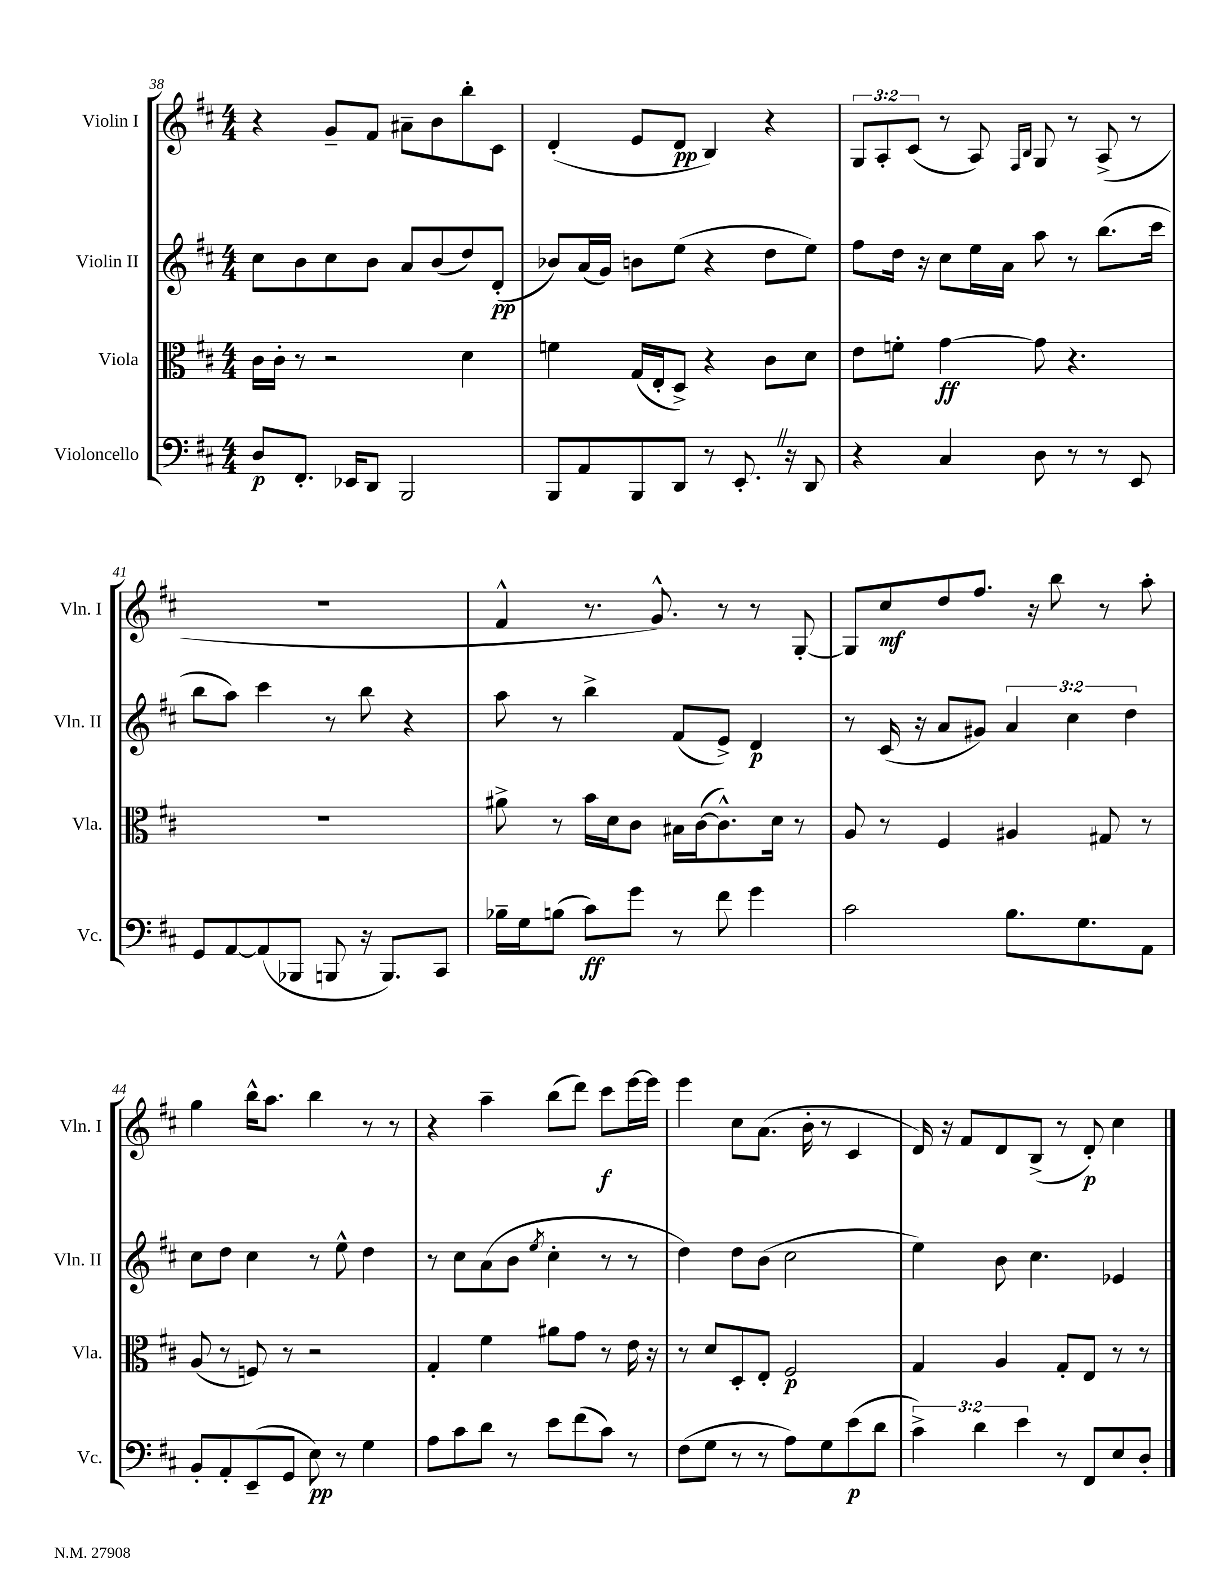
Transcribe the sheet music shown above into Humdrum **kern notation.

**kern	**dynam	**kern	**dynam	**kern	**dynam	**kern	**dynam
*part4	*part4	*part3	*part3	*part2	*part2	*part1	*part1
*staff4	*staff4	*staff3	*staff3	*staff2	*staff2	*staff1	*staff1
*I"Violoncello	*	*I"Viola	*	*I"Violin II	*	*I"Violin I	*
*I'Vc.	*	*I'Vla.	*	*I'Vln. II	*	*I'Vln. I	*
*clefF4	*	*clefC3	*	*clefG2	*	*clefG2	*
*k[f#c#]	*	*k[f#c#]	*	*k[f#c#]	*	*k[f#c#]	*
*M4/4	*	*M4/4	*	*M4/4	*	*M4/4	*
=38	=38	=38	=38	=38	=38	=38	=38
8D/L	p	16c#\LL	.	8cc#\L	.	4r	.
.	.	16c#'\JJ	.	.	.	.	.
8.FF#'/J	.	8r	.	8b\	.	.	.
.	.	2r	.	8cc#\	.	8g~/L	.
16EE-X/KL	.	.	.	.	.	.	.
8DD/J	.	.	.	8b\J	.	8f#/J	.
2BBB/	.	.	.	8a/L	.	8a#X~\L	.
.	.	.	.	(8b/	.	8b\	.
.	.	4d\	.	8dd/)	.	8bb'\	.
.	.	.	.	(8d'/J	pp	8c#\J	.
=39	=39	=39	=39	=39	=39	=39	=39
8BBB/L	.	4fn\	.	8b-X/L)	.	(4d'/	.
8AA/	.	.	.	(16a/L	.	.	.
.	.	.	.	16g/JJ)	.	.	.
8BBB/	.	(16G/LL	.	8bn\L	.	8e/L	.
.	.	16E'/J	.	.	.	.	.
8DD/J	.	8D^/J)	.	(8ee\J	.	8d/J	pp
8r	.	4r	.	4r	.	4B/)	.
8.EE'Z/	.	.	.	.	.	.	.
.	.	8c#\L	.	8dd\L	.	4r	.
16r	.	.	.	.	.	.	.
8DD/	.	8d\J	.	8ee\J)	.	.	.
=40	=40	=40	=40	=40	=40	=40	=40
4r	.	8e\L	.	8ff#\L	.	12G/L	.
.	.	.	.	.	.	12A'/	.
.	.	8fn'\J	.	16dd\Jk	.	.	.
.	.	.	.	.	.	(12c#/J	.
.	.	.	.	16r	.	.	.
4C#/	.	[4g\	ff	8cc#\L	.	8r	.
.	.	.	.	16ee\L	.	8A/)	.
.	.	.	.	16a\JJ	.	.	.
.	.	.	.	.	.	16qqF#/LL	.
.	.	.	.	.	.	16qqB/JJ	.
8D\	.	8g\]	.	8aa\	.	8G/	.
8r	.	4.r	.	8r	.	8r	.
8r	.	.	.	(8.bb\L	.	(8A^/	.
8EE/	.	.	.	.	.	8r	.
.	.	.	.	16ccc#\Jk	.	.	.
!!LO:LB:g=z
=41	=41	=41	=41	=41	=41	=41	=41
8GG/L	.	1r	.	8bb\L	.	1r	.
[8AA/	.	.	.	8aa\J)	.	.	.
(8AA/]	.	.	.	4ccc#\	.	.	.
8BBB-X/J	.	.	.	.	.	.	.
8BBBn/	.	.	.	8r	.	.	.
16r	.	.	.	8bb\	.	.	.
8.BBB/L)	.	.	.	.	.	.	.
.	.	.	.	4r	.	.	.
8CC#/J	.	.	.	.	.	.	.
=42	=42	=42	=42	=42	=42	=42	=42
16B-X~\LL	.	8a#X^\	.	8aa\	.	4f#^^/	.
16G\J	.	.	.	.	.	.	.
(8Bn\J	.	8r	.	8r	.	.	.
8c#\L)	ff	16b\LL	.	4bb^\	.	8.r	.
.	.	16d\J	.	.	.	.	.
8g\J	.	8c#\J	.	.	.	.	.
.	.	.	.	.	.	8.g^^/)	.
8r	.	16B#X\LL	.	(8f#/L	.	.	.
.	.	([16c#\J	.	.	.	.	.
8f#\	.	8.c#^^\])	.	8e^/J)	.	8r	.
4g\	.	.	.	4d/	p	8r	.
.	.	16d\Jk	.	.	.	.	.
.	.	8r	.	.	.	[8G'/	.
=43	=43	=43	=43	=43	=43	=43	=43
2c#\	.	8A/	.	8r	.	8G/L]	.
.	.	8r	.	(16c#/	.	8cc#/	mf
.	.	.	.	16r	.	.	.
.	.	4F#/	.	8a/L	.	8dd/	.
.	.	.	.	8g#X/J)	.	8.ff#/J	.
8.B\L	.	4A#X/	.	6a/	.	.	.
.	.	.	.	.	.	16r	.
.	.	.	.	.	.	8bb\	.
.	.	.	.	6cc#\	.	.	.
8.G\	.	.	.	.	.	.	.
.	.	8G#X/	.	.	.	8r	.
.	.	.	.	6dd\	.	.	.
8AA\J	.	8r	.	.	.	8aa'\	.
!!LO:LB:g=z
=44	=44	=44	=44	=44	=44	=44	=44
8BB'/L	.	(8A/	.	8cc#\L	.	4gg\	.
8AA'/	.	8r	.	8dd\J	.	.	.
(8EE~/	.	8Fn/)	.	4cc#\	.	16bb^^\KL	.
.	.	.	.	.	.	8.aa\J	.
8GG/J	.	8r	.	.	.	.	.
8E\)	pp	2r	.	8r	.	4bb\	.
8r	.	.	.	8ee^^\	.	.	.
4G\	.	.	.	4dd\	.	8r	.
.	.	.	.	.	.	8r	.
=45	=45	=45	=45	=45	=45	=45	=45
8A\L	.	4G'/	.	8r	.	4r	.
8c#\	.	.	.	8cc#\L	.	.	.
8d\J	.	4f#\	.	(8a\	.	4aa~\	.
8r	.	.	.	8b\J	.	.	.
.	.	.	.	8qee/	.	.	.
8e\L	.	8a#X\L	.	4cc#'\	.	(8bb\L	.
(8f#\	.	8g\J	.	.	.	8ddd\J)	.
8c#\J)	.	8r	.	8r	.	8ccc#\L	f
8r	.	16e\	.	8r	.	[16eee\L	.
.	.	16r	.	.	.	16eee\JJ]	.
=46	=46	=46	=46	=46	=46	=46	=46
(8F#\L	.	8r	.	4dd\)	.	4eee\	.
8G\J	.	8d/L	.	.	.	.	.
8r	.	8D'/	.	8dd\L	.	8cc#\L	.
8r	.	8E'/J	.	(8b\J	.	(8.a\J	.
8A\L)	.	2F#/	p	2cc#\	.	.	.
.	.	.	.	.	.	16b'\	.
8G\	.	.	.	.	.	8r	.
(8e\	p	.	.	.	.	4c#/	.
8d\J	.	.	.	.	.	.	.
=47	=47	=47	=47	=47	=47	=47	=47
6c#^\)	.	4G/	.	4ee\)	.	16d/)	.
.	.	.	.	.	.	16r	.
.	.	.	.	.	.	8f#/L	.
6d\	.	.	.	.	.	.	.
.	.	4A/	.	8b\	.	8d/	.
6e\	.	.	.	.	.	.	.
.	.	.	.	4.cc#\	.	(8B^/J	.
8r	.	8G'/L	.	.	.	8r	.
8FF#/L	.	8E/J	.	.	.	8d'/)	p
8E/	.	8r	.	4e-X/	.	4cc#\	.
8D'/J	.	8r	.	.	.	.	.
==	==	==	==	==	==	==	==
*-	*-	*-	*-	*-	*-	*-	*-
